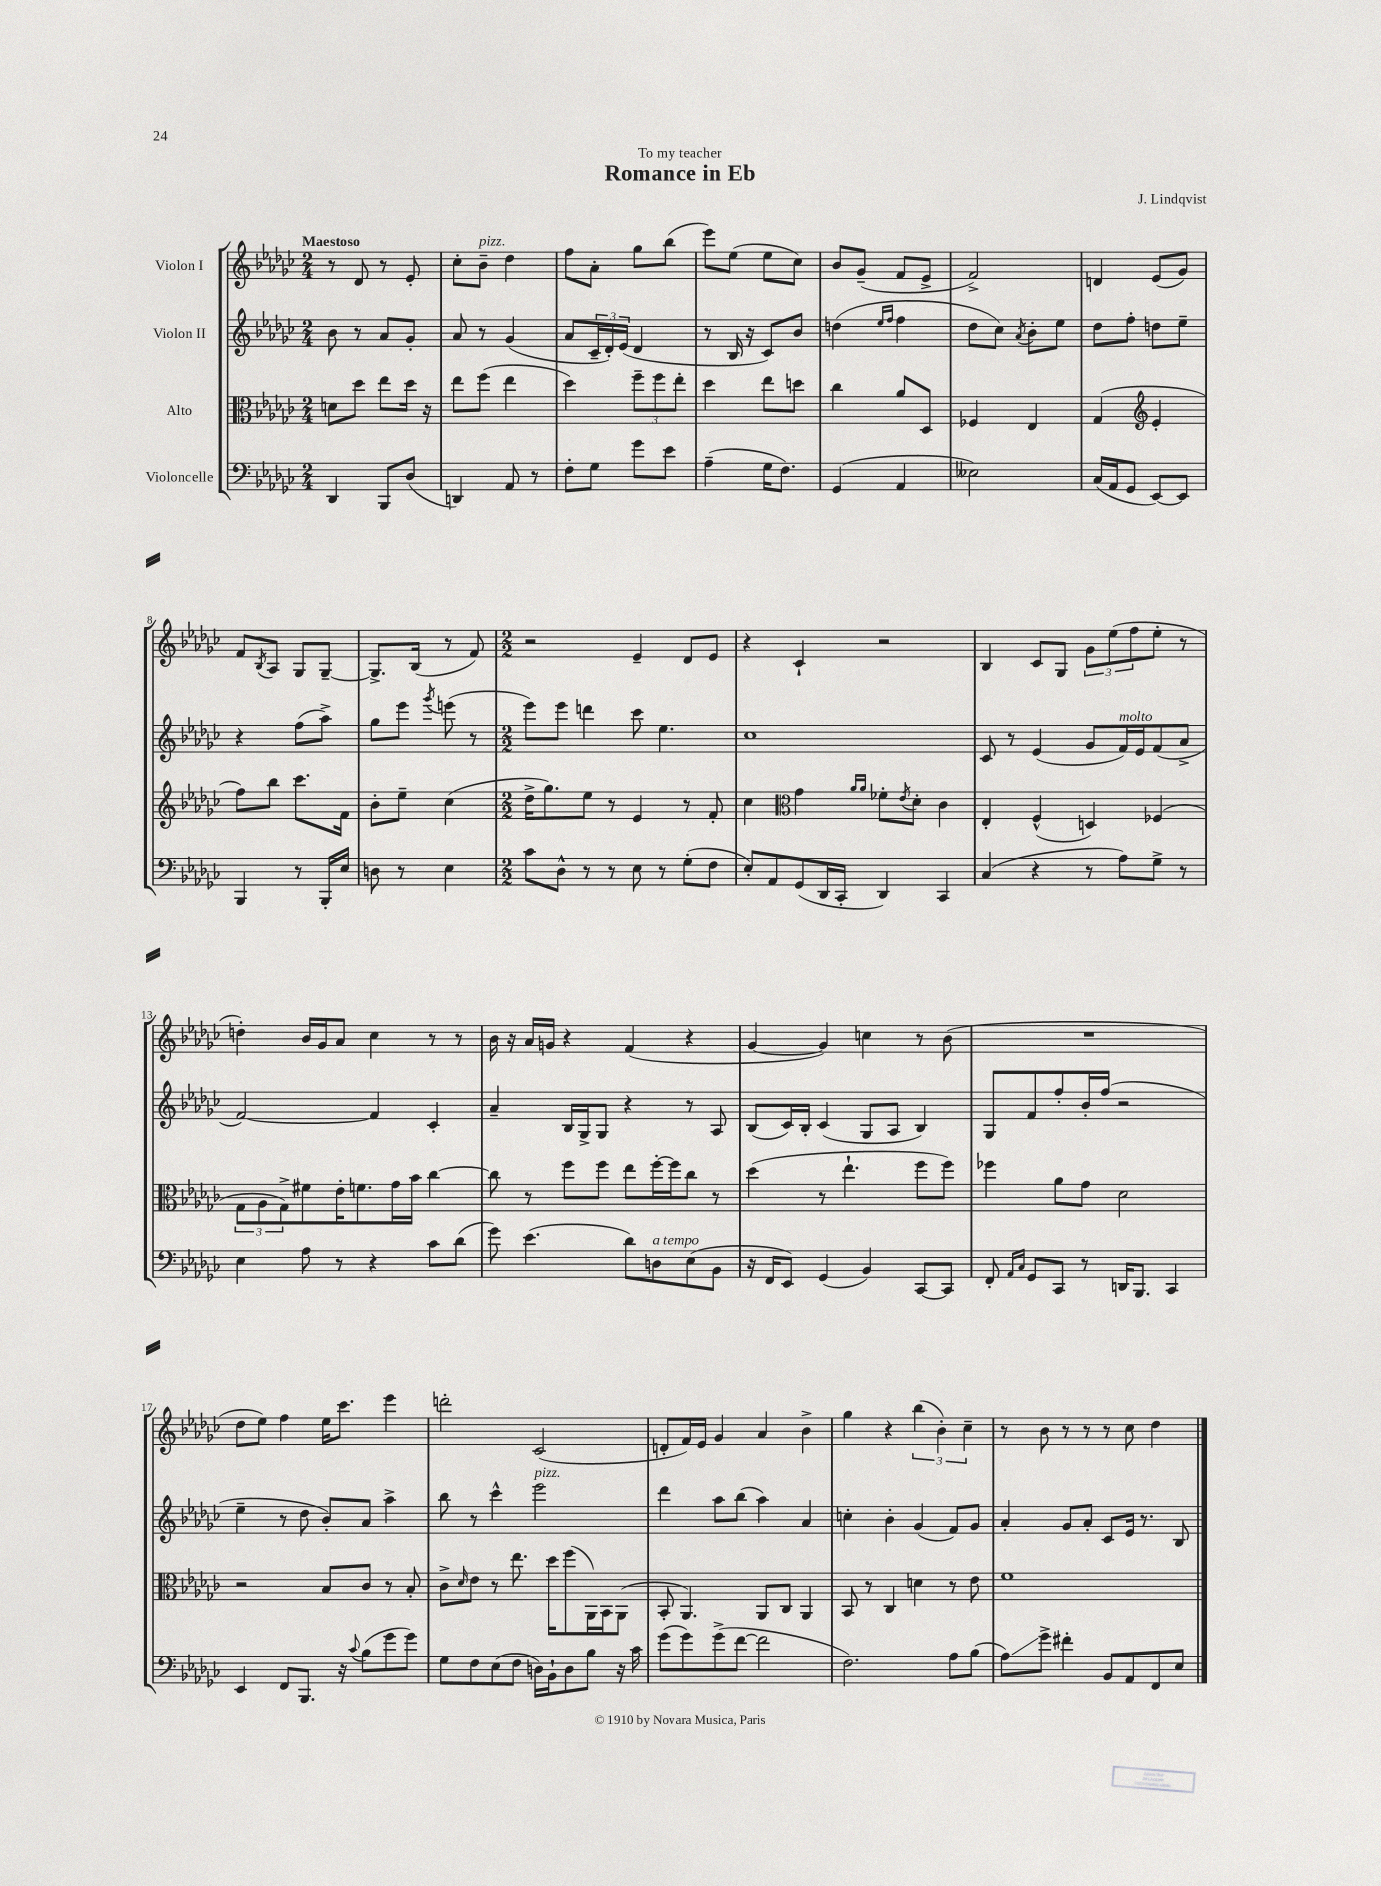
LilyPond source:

\header { title = "Romance in Eb" composer = "J. Lindqvist" dedication = "To my teacher" }
<<
\new StaffGroup <<
\new Staff = "s0" \with { instrumentName = "Violon I" } {
    \clef treble \key ges \major \numericTimeSignature \time 2/4 \tempo "Maestoso"
    r8 des'8 r8 ees'8-. |
    ces''8-. bes'8--^\markup { \italic "pizz." } des''4 |
    f''8 aes'8-. ges''8 bes''8( |
    ees'''8) ees''8( ees''8 ces''8) |
    bes'8 ges'8--( f'8 ees'8-> |
    f'2->) |
    d'4 ees'8( ges'8) |
    f'8 \acciaccatura { bes8 } aes8 ges8 ges8~-- |
    ges8.-> bes16( r8 f'8) |
    \numericTimeSignature \time 2/2 r2 ees'4-- des'8 ees'8 |
    r4 ces'4-! r2 |
    bes4 ces'8 ges8 \tuplet 3/2 { ges'8 ees''8( f''8 } ees''8-. r8 |
    d''4-.) bes'16 ges'16 aes'8 ces''4 r8 r8 |
    bes'16 r16 aes'16 g'16 r4 f'4( r4 |
    ges'4~ ges'4) c''4 r8 bes'8( |
    R1 |
    des''8 ees''8) f''4 ees''16 ces'''8. ees'''4 |
    d'''2-. ces'2( |
    d'8-. f'16) ees'16 ges'4 aes'4 bes'4-> |
    ges''4 r4 \tuplet 3/2 { bes''4( bes'4-.) ces''4-- } |
    r8 bes'8 r8 r8 r8 ces''8 des''4 \bar "|." |
}
\new Staff = "s1" \with { instrumentName = "Violon II" } {
    \clef treble \key ges \major \numericTimeSignature \time 2/4
    bes'8 r8 aes'8 ges'8-. |
    aes'8 r8 ges'4( |
    aes'8 \tuplet 3/2 { ces'16-- des'16-.) ees'16( } des'4 |
    r8 bes16 r16 ces'8) bes'8 |
    d''4( \grace { ees''16 f''16 } f''4 |
    des''8 ces''8) \acciaccatura { aes'8 } bes'8-. ees''8 |
    des''8 f''8-. d''8 ees''8-- |
    r4 f''8( aes''8->) |
    ges''8 ees'''8 \acciaccatura { ges'''8 } e'''8( r8 |
    \numericTimeSignature \time 2/2 ees'''8) ees'''8 d'''4 ces'''8 ees''4. |
    ces''1 |
    ces'8 r8 ees'4( ges'8 f'16^\markup { \italic "molto" }) ees'16 f'8( aes'8-> |
    f'2~) f'4 ces'4-. |
    aes'4-- bes16 ges16-> ges8 r4 r8 aes8 |
    bes8( ces'16) bes16-. ces'4( ges8 aes8 bes4) |
    ges8 f'8 f''8-. bes'16-. f''16( r2 |
    ees''4-- r8 des''8 bes'8-.) aes'8 aes''4-> |
    bes''8 r8 ces'''4-^ ees'''2^\markup { \italic "pizz." } |
    des'''4 aes''8 bes''8( aes''4) aes'4 |
    c''4-. bes'4-. ges'4( f'8) ges'8 |
    aes'4-. ges'8 aes'8-. ces'8 ees'16 r8. bes8 \bar "|." |
}
\new Staff = "s2" \with { instrumentName = "Alto" } {
    \clef alto \key ges \major \numericTimeSignature \time 2/4
    d'8 des''8 ees''8 des''16 r16 |
    ees''8 f''8( ees''4 |
    des''4) \tuplet 3/2 { f''8-- f''8 ees''8-. } |
    des''4 ees''8 d''8 |
    ces''4 aes'8 des8 |
    fes4 ees4 |
    ges4( \clef treble ees'4-. |
    f''8) bes''8 ces'''8. f'16 |
    bes'8-. ees''8-- ces''4( |
    \numericTimeSignature \time 2/2 des''16-> ges''8.) ees''8 r8 ees'4 r8 f'8-. |
    ces''4 \clef alto ges'4 \grace { aes'16 aes'16 } fes'8-. \acciaccatura { ees'8 } des'8-. ces'4 |
    ees4-. f4-^( d4) fes4( |
    \tuplet 3/2 { ges8 aes8 ges8->) } fis'8 ees'16-. f'8. ges'16 bes'16 ces''4~ |
    ces''8 r8 f''8 f''8 ees''8 f''16~-. f''16 ces''8 r8 |
    des''4( r8 ees''4.-! f''8 f''8) |
    fes''4 aes'8 ges'8 des'2 |
    r2 bes8 ces'8 r8 bes8-. |
    ces'8-> \grace { des'16 } ees'8 r8 ees''8. des''16 f''8( aes,16) bes,16 aes,8( |
    bes,8-. aes,4.) aes,8 ces8 aes,4 |
    bes,8 r8 ces4 d'4 r8 ees'8 |
    f'1 \bar "|." |
}
\new Staff = "s3" \with { instrumentName = "Violoncelle" } {
    \clef bass \key ges \major \numericTimeSignature \time 2/4
    des,4 bes,,8 des8( |
    d,4) aes,8 r8 |
    f8-. ges8 ges'8 ees'8 |
    aes4--( ges16 f8.) |
    ges,4( aes,4 |
    eeses2) |
    ces16( aes,16 ges,8 ees,8~) ees,8 |
    bes,,4 r8 bes,,16-. ees16 |
    d8 r8 ees4 |
    \numericTimeSignature \time 2/2 ces'8 des8-^ r8 r8 ees8 r8 ges8-.( f8 |
    ees8-.) aes,8 ges,8( des,16 ces,16-. des,4) ces,4 |
    ces4( r4 r8 aes8) ges8-> r8 |
    ees4 aes8 r8 r4 ces'8 des'8( |
    ges'8) ees'4.( des'8) d8^\markup { \italic "a tempo" } ees8( bes,8 |
    r16 f,16 ees,8) ges,4( bes,4) ces,8~ ces,8 |
    f,8-. \grace { aes,16 ces16 } ges,8 ces,8 r8 d,16 bes,,8. ces,4 |
    ees,4 f,8 bes,,8. r16 \appoggiatura { ces'8 } bes8( ges'8 ges'8) |
    ges8 f8 ees8( f8 d16) bes,16-! d8 bes8 r16 ces'16 |
    ges'8( ges'8) ges'8->( f'8~ f'2 |
    f2.) aes8 bes8( |
    aes8\glissando) ges'8-> fis'4-. bes,8 aes,8 f,8 ees8 \bar "|." |
}
>>
>>
